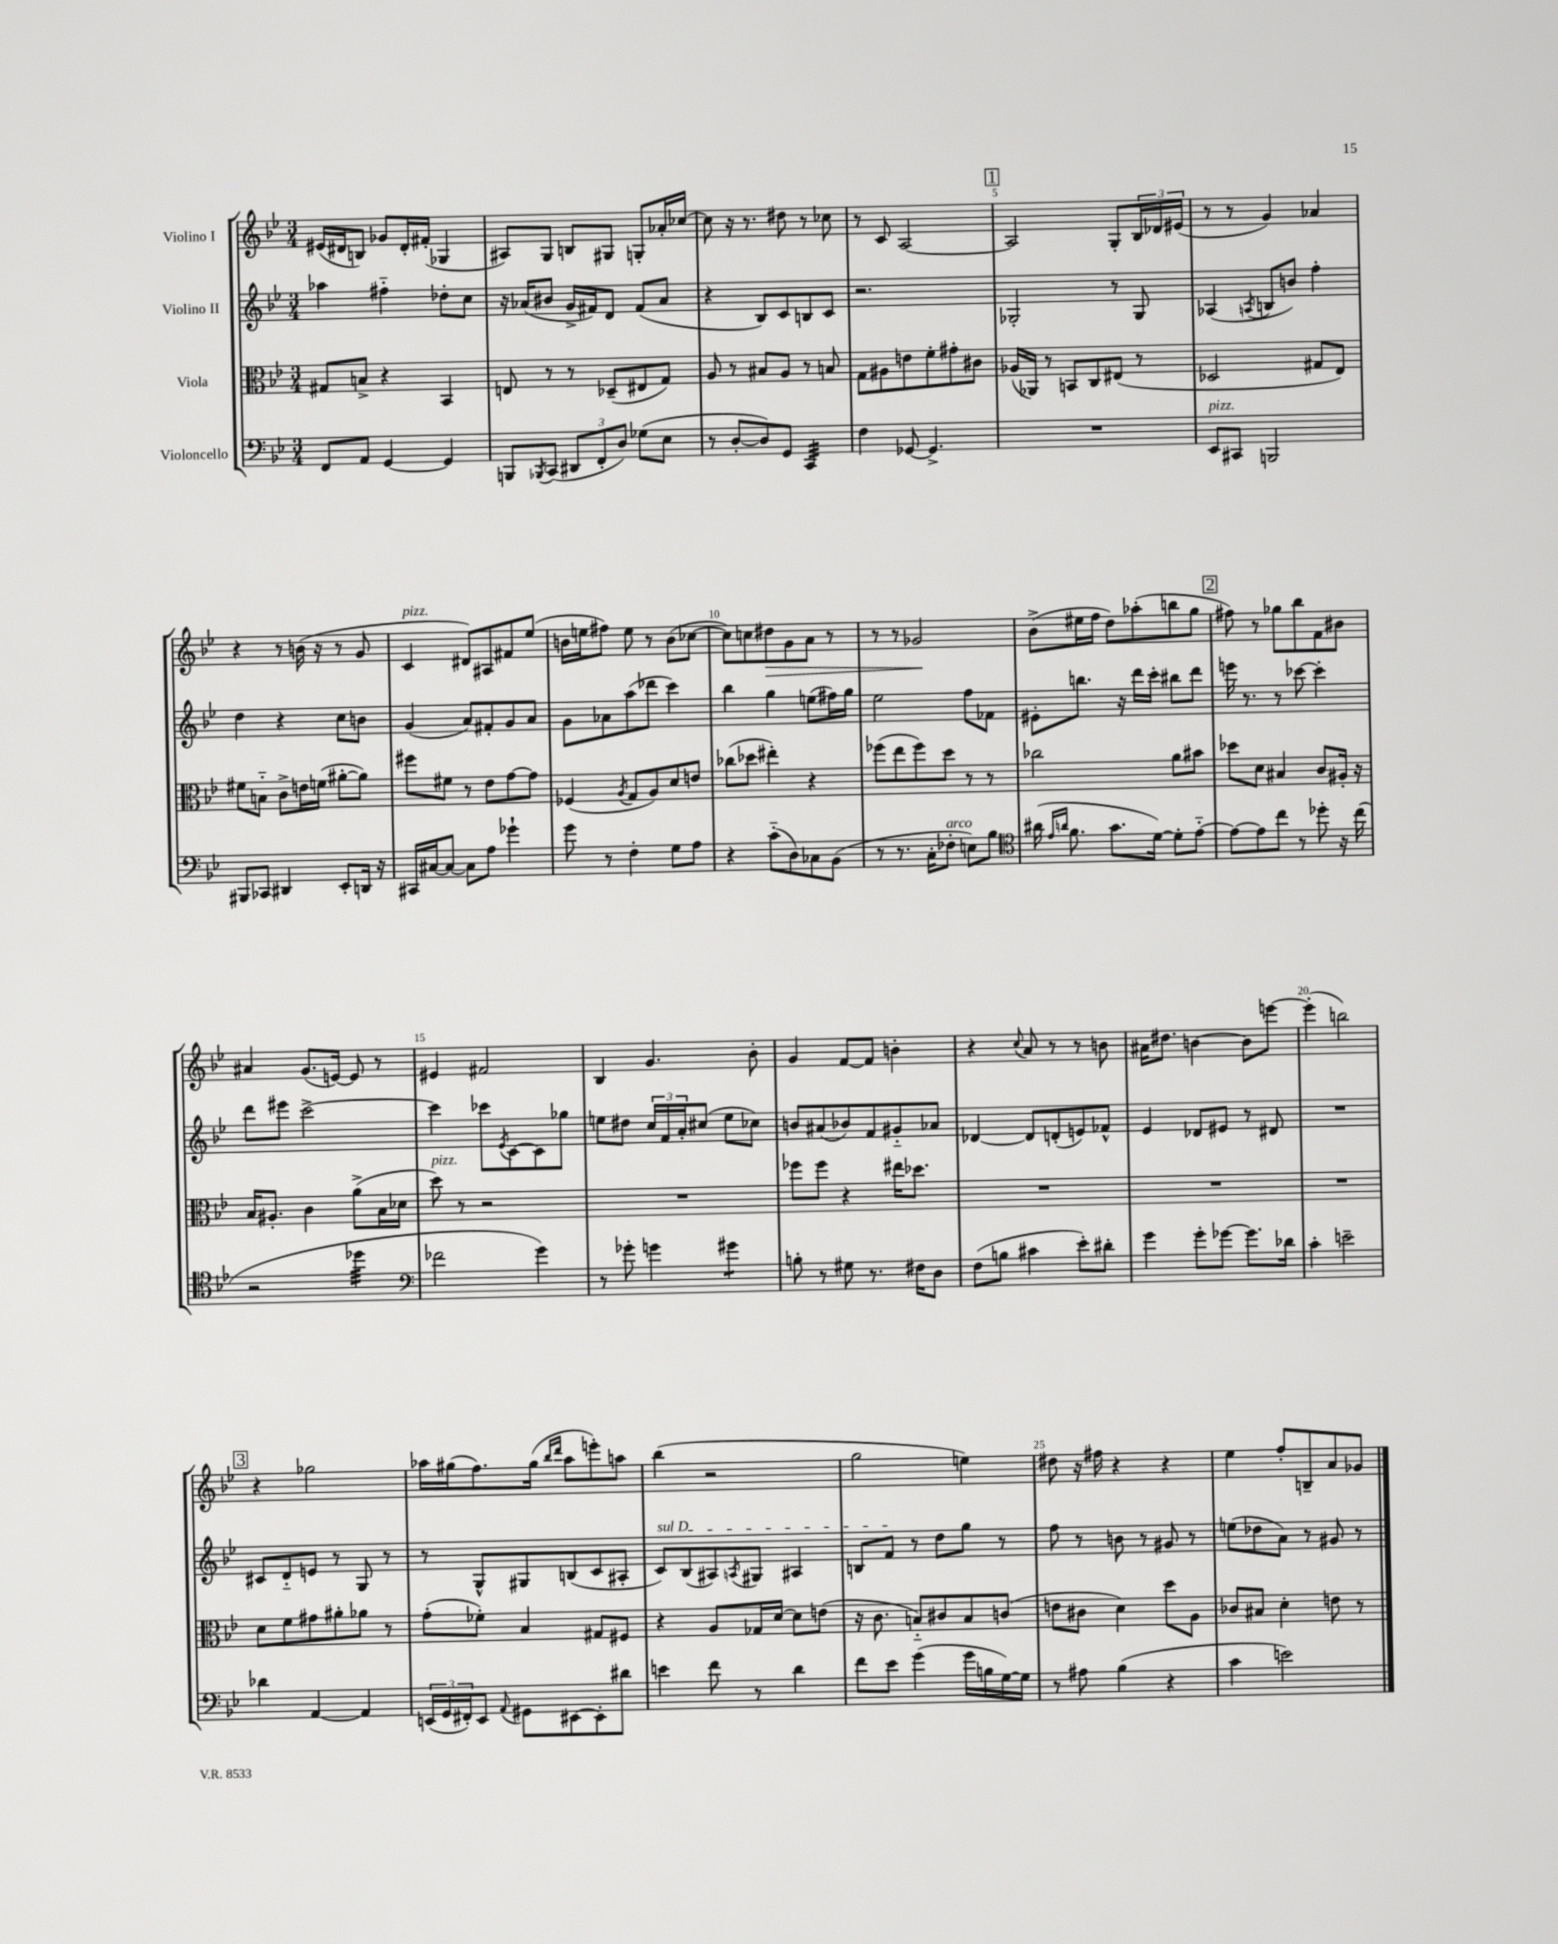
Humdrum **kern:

**kern	**kern	**kern	**kern
*staff4	*staff3	*staff2	*staff1
*clefF4	*clefC3	*clefG2	*clefG2
*k[b-e-]	*k[b-e-]	*k[b-e-]	*k[b-e-]
*M3/4	*M3/4	*M3/4	*M3/4
8FF	8G#	4aa-	(16e#
.	.	.	16d#
8AA	8B^	.	8B)
[4GG	4r	4ff#'~	8g-
.	.	.	16d#'
.	.	.	(16f#'
4GG]	4BB-	8dd-'	4G-
.	.	8cc	.
=	=	=	=
8BBB	8E	16r	8A#)
.	.	(16a-	.
8qBBB-	.	.	.
(8CC	8r	8b#	8G
12DD#	8r	16g^	8B
.	.	16f#)	.
12FF'	.	.	.
.	(8D-~	8d	8G#
12D)	.	.	.
(8G-	8E#	(8f#	8G'
8E-	8G)	8a-	16a-'
.	.	.	[16cc-
=	=	=	=
8r	8A	4r	8cc-]
[8D'	8r	.	16r
.	.	.	8.r
8D])	8B#	8B-)	.
8GG	8A	8c	8dd#
4CC	8r	8B	8r
.	8B	8c	8cc-
=	=	=	=
4F	8G	2.r	8r
.	8A#	.	8c
[8GG-	8e	.	[2A
4.GG-^]	8f'	.	.
.	8g#'	.	.
.	8c#	.	.
=	=	=	=
2.r	(16A-	2G-'	2A]
.	16AA-)	.	.
.	8r	.	.
.	8BB	.	.
.	8C	.	.
.	(8E#	8r	8G'
.	8r	8G-	24B-
.	.	.	24d-
.	.	.	(24e#
=	=	=	=
8EE-	2D-	(4A-	8r
8CC#	.	.	8r
.	.	8qA	.
2BBB	.	8B	4g)
.	.	8b)	.
.	8G#	4ff'	4a-
.	8E-)	.	.
=	=	=	=
8BBB#	8f#	4dd	4r
8CC-	8B'~	.	.
4DD#	8c^	4r	8r
.	16e	.	(16b
.	(16f	.	16r
8EE-'	[8a#'	8cc	8r
16DD	8a#])	8b	8g
16r	.	.	.
=	=	=	=
16CC#	8ff#	(4g	4c
[16C#	.	.	.
8C#_	8f#	.	.
8C#]	8r	8a)	8d#)
8A	8e-	8f#'	8A#
4g-`	[8g	8g	8f#
.	8g]	8a	(8ee-
=	=	=	=
8g	(4F-	8g	16b
.	.	.	16ee
8r	.	8a-	8ff#)
.	8qA	.	.
4F'	8G	(8aa	8ee
.	8A)	8ddd-	8r
8G	8d	4ccc)	(8b
8A	8e	.	[8cc-
=	=	=	=
4r	(8cc-	4bb-	8cc-])
.	8dd-	.	8cc
(8c'~	4ee#')	4gg	8dd#
8D)	.	.	8g
8C-	4r	(8ee	8a
(8BB-	.	16ff#)	8r
.	.	16gg	.
=	=	=	=
8r	(8ff-	2ee-	8r
8.r	8ee-	.	8r
.	8ff-)	.	2g-
16C'	.	.	.
8F-'	8dd	.	.
8E)	8r	8ff	.
8B-	8r	8f-	.
=	=	=	=
*clefC4	*	*	*
(16a#	2cc-	8e#'	(8b-^
16qqe-	.	.	.
16qqa	.	.	.
8.f	.	.	.
.	.	8.bb	16ee#
.	.	.	16ff
8.g	.	.	8dd)
.	.	16r	.
.	.	16ddd	(8aa-'
[16d)	.	16ccc'	.
8d']	8a	8bb#	8bb
[8e-'~	8b#	8ddd	8gg
=	=	=	=
8e-_	8dd-	16eee	8ff#)
.	.	8.r	.
8e-]	8d	.	8r
8cc	4B#	8r	8gg-
8r	.	[8ccc-	8bb-
8dd-'	8c	4ccc-']	8f
16r	16A#'	.	8b#
(16cc	16r	.	.
=	=	=	=
2r	16B-	8ddd	4a#
.	8.A#'	.	.
.	.	8eee#	.
.	4c	[2ccc^	(8.g
.	.	.	[16e)
4dd-	(8a^	.	8e]
.	16B-	.	8r
.	16d-	.	.
=	=	=	=
*clefF4	*	*	*
2f-	8dd)	4ccc]	4e#
.	8r	.	.
.	2r	8ccc-	2f#
.	.	8qe-	.
.	.	[8c	.
4g)	.	8c]	.
.	.	8gg-	.
=	=	=	=
8r	2.r	8ee	4B-
8g-'	.	8dd#	.
4g	.	24cc	4.g
.	.	24f	.
.	.	24a'	.
.	.	(8cc#	.
4g#	.	8ee	.
.	.	8cc-)	8b-'
=	=	=	=
8B'	8ff-	8b	4g
8r	8ff-	(8a#	.
8G#	4r	8b-)	[8f
8.r	.	8f	8f]
.	16ee#	8g#'~	4b'
16F#	8.dd-	.	.
8D	.	8a-	.
=	=	=	=
(8F	2.r	[4d-	4r
8B	.	.	.
.	.	.	8qqcc
4c#	.	8d-]	8a
.	.	(8d'	8r
8e-')	.	8e)	8r
8d#'	.	8f-^^	8b
=	=	=	=
4g	2.r	4e-	16a#
.	.	.	8.dd#
8g'	.	8d-	[4b
[8g-	.	8e#	.
8.g-]	.	8r	8b]
.	.	8d#	[8eee
16d-	.	.	.
=	=	=	=
4c'	2.r	2.r	(4eee']
2e~	.	.	2bb)
=	=	=	=
4d-	8d	8c#	4r
.	8f	8d'~	.
[4AA	8g#	8e	2gg-
.	8a#'	8r	.
4AA]	8a-	8G	.
.	8r	8r	.
=	=	=	=
(24EE	(8g'	8r	16aa-
24GG	.	.	.
.	.	.	(16gg#
24FF#')	.	.	.
8EE	8f-')	8G^^	8.ff)
8qqAA	.	.	.
8GG#	4B-	8G#	.
.	.	.	(16gg#
.	.	.	16qqbb-
.	.	.	16qqddd
[8EE#	.	(8B	8aa-
8EE#']	8G#	8c	8eee')
8d#	8F#	8A#'	8aa
=	=	=	=
4e	4r	8c)	(4bb-
.	.	(8B-	.
8f	8A	8A#)	2r
.	.	8qA	.
8r	16G-	8G#	.
.	[16d	.	.
4d	8d]	4A#	.
.	(8e	.	.
=	=	=	=
8f	16r	8B	2gg
.	8.c	.	.
8e-	.	8f	.
(4g	8B'~)	8r	.
.	8c#	8dd	.
16g	8B	8gg	4ee)
16B	.	.	.
[16G)	(8c	8r	.
16G]	.	.	.
=	=	=	=
8r	8e	8ff	8dd#
8A#	8c#	8r	16r
.	.	.	16ff#
(4B-	4d)	8b	4r
.	.	8r	.
4r	8dd	8g#	4r
.	8A	8r	.
=	=	=	=
4c	8c-	(8ee	4ee-
.	8B#	8dd-	.
2e)	4d'	8a)	8ff'
.	.	8r	8B~
.	8e	8g#	8a
.	8r	8r	8g-
==	==	==	==
*-	*-	*-	*-
